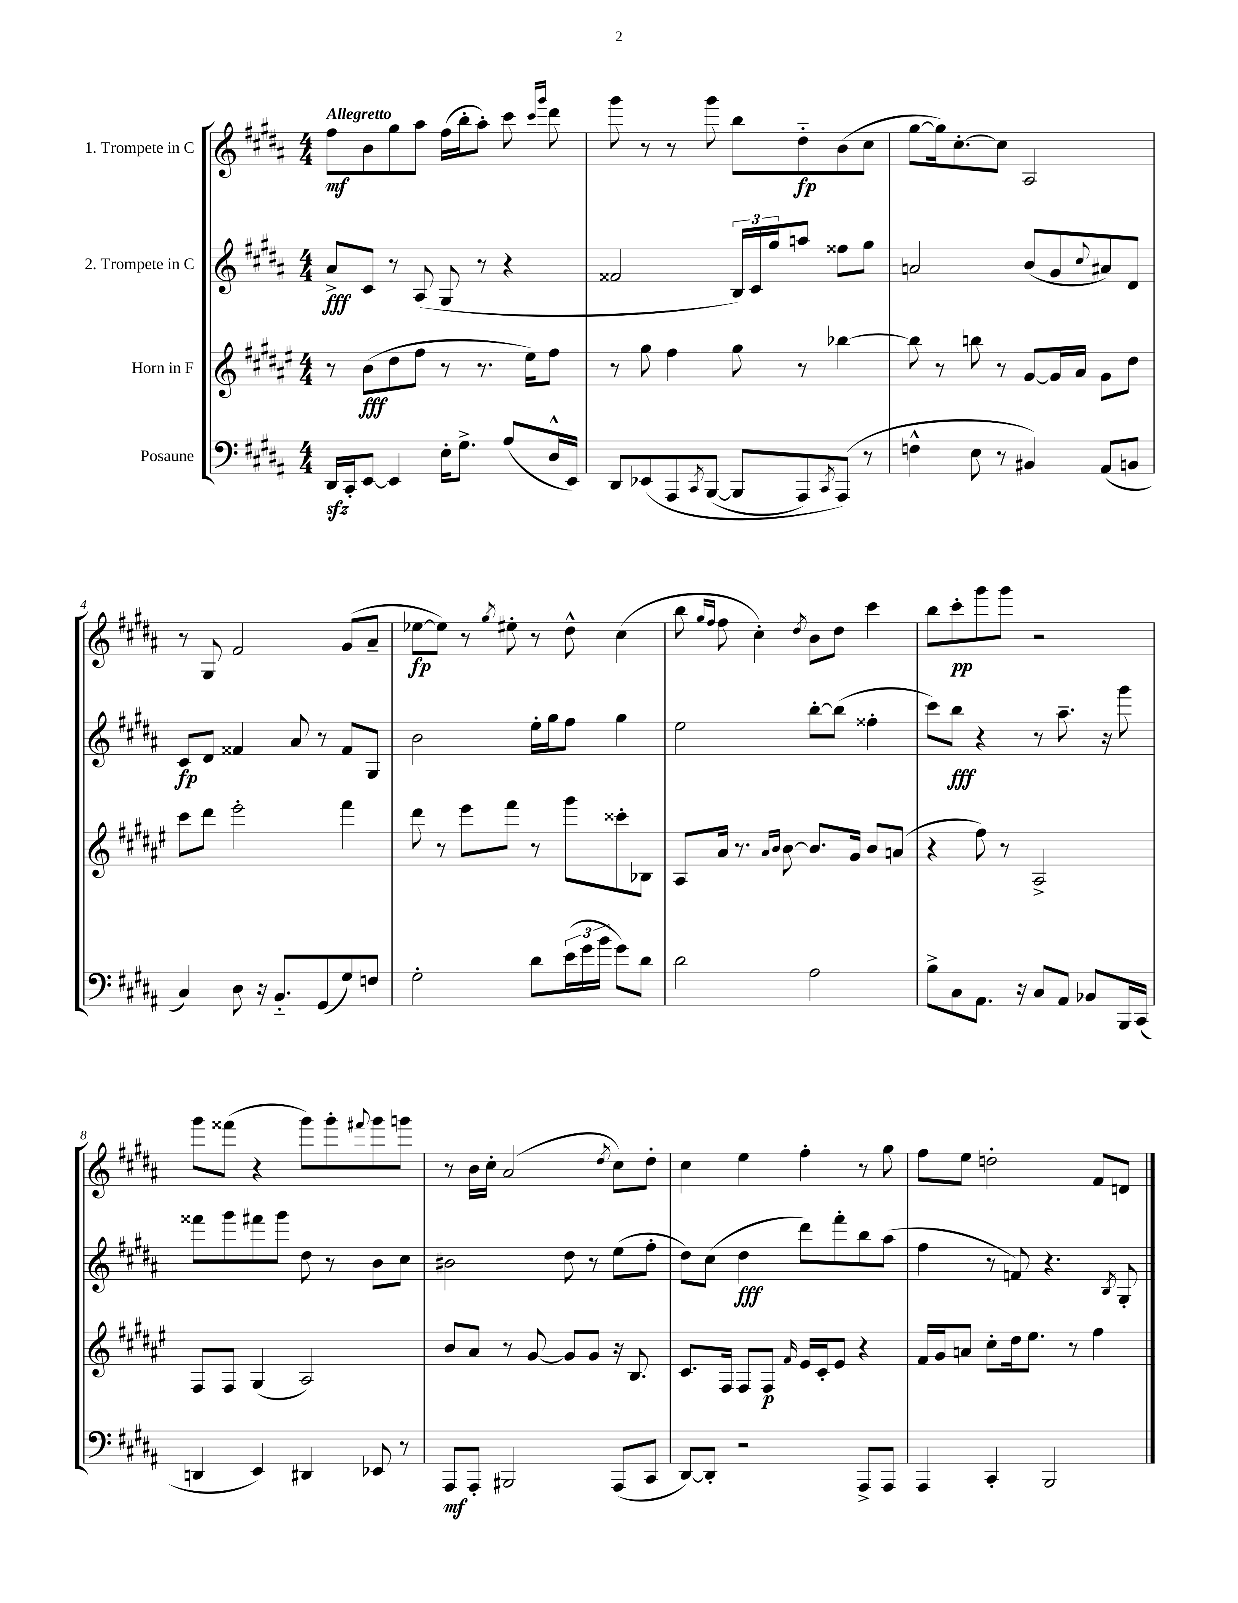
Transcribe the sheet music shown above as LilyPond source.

<<
\new StaffGroup <<
\new Staff = "s0" \with { instrumentName = "1. Trompete in C" } {
    \clef treble \key b \major \numericTimeSignature \time 4/4 \tempo "Allegretto"
    fis''8\mf b'8 gis''8 ais''8 fis''16( b''16-. ais''8-.) cis'''8 \grace { cis'''16 gis'''16 } dis'''8 |
    gis'''8 r8 r8 gis'''8 b''8 dis''8-_\fp b'8( cis''8 |
    gis''8~ gis''16) cis''8.~-. cis''8 ais2 |
    r8 gis8 fis'2 gis'8( ais'8-- |
    ees''8~\fp ees''8) r8 \acciaccatura { gis''8 } eis''8-. r8 dis''8-^ cis''4( |
    b''8 \grace { gis''16 fis''16 } fis''8 cis''4-.) \acciaccatura { dis''8 } b'8 dis''8 cis'''4 |
    b''8 cis'''8-.\pp gis'''8 gis'''8 r2 |
    gis'''8 fisis'''8( r4 gis'''8) gis'''8-. \appoggiatura { fis'''8 } gis'''8 g'''8 |
    r8 b'16 cis''16-. ais'2( \acciaccatura { dis''8 } cis''8) dis''8-. |
    cis''4 e''4 fis''4-. r8 gis''8 |
    fis''8 e''8 d''2-. fis'8 d'8 \bar "|." |
}
\new Staff = "s1" \with { instrumentName = "2. Trompete in C" } {
    \clef treble \key b \major \numericTimeSignature \time 4/4
    ais'8->\fff cis'8 r8 ais8( gis8 r8 r4 |
    fisis'2 \tuplet 3/2 { b16) cis'16 gis''16 } a''8 fisis''8 gis''8 |
    a'2 b'8( gis'8 \appoggiatura { cis''8 } ais'8) dis'8 |
    cis'8\fp dis'8 fisis'4 ais'8 r8 fisis'8 gis8 |
    b'2 e''16-. gis''16 fis''8 gis''4 |
    e''2 b''8~-. b''8( fisis''4-. |
    cis'''8) b''8\fff r4 r8 ais''8.-- r16 gis'''8 |
    fisis'''8 gis'''8 fis'''8 gis'''8 dis''8 r8 b'8 cis''8 |
    bis'2 dis''8 r8 e''8( fis''8-. |
    dis''8) cis''8( dis''4\fff dis'''8) fis'''8-. b''8 ais''8( |
    fis''4 r8 f'8) r4. \acciaccatura { b8 } gis8-. \bar "|." |
}
\new Staff = "s2" \with { instrumentName = "Horn in F" } {
    \clef treble \key fis \major \numericTimeSignature \time 4/4
    r8 b'8\fff( dis''8 fis''8 r8 r8. eis''16) fis''8 |
    r8 gis''8 fis''4 gis''8 r8 bes''4~ |
    bes''8 r8 b''8 r8 gis'8~ gis'16 ais'16 gis'8 dis''8 |
    cis'''8 dis'''8 eis'''2-. fis'''4 |
    dis'''8 r8 eis'''8 fis'''8 r8 gis'''8 cisis'''8-. bes8 |
    ais8 ais'16 r8. \grace { ais'16 b'16 } b'8~ b'8. gis'16 b'8 a'8( |
    r4 fis''8) r8 ais2-> |
    fis8 fis8 gis4( ais2) |
    b'8 ais'8 r8 gis'8~ gis'8 gis'8 r16 b8. |
    cis'8. fis16 fis8 fis8\p \grace { fis'16 } eis'16 cis'16-. eis'8 r4 |
    fis'16 gis'16 a'8 cis''8-. dis''16 eis''8. r8 fis''4 \bar "|." |
}
\new Staff = "s3" \with { instrumentName = "Posaune" } {
    \clef bass \key b \major \numericTimeSignature \time 4/4
    dis,16\sfz cis,16-. e,8~ e,4 e16-. gis8.-> ais8( dis16-^ e,16) |
    dis,8 ees,8\( ais,,8 \acciaccatura { cis,8 } b,,8~( b,,8 ais,,8) \acciaccatura { cis,8 } ais,,8(\) r8 |
    f4-^ e8 r8 bis,4) ais,8( b,8 |
    cis4) dis8 r16 b,8.-_ gis,8( gis8) f8 |
    gis2-. dis'8 \tuplet 3/2 { e'16( gis'16 b'16 } gis'8) dis'8 |
    dis'2 ais2 |
    b8-> cis8 ais,8. r16 cis8 ais,8 bes,8 b,,16 cis,16( |
    d,4 e,4) dis,4 ees,8 r8 |
    ais,,8\mf ais,,8-. bis,,2 ais,,8( cis,8 |
    dis,8~) dis,8-. r2 ais,,8-> ais,,8 |
    ais,,4 cis,4-. b,,2 \bar "|." |
}
>>
>>
